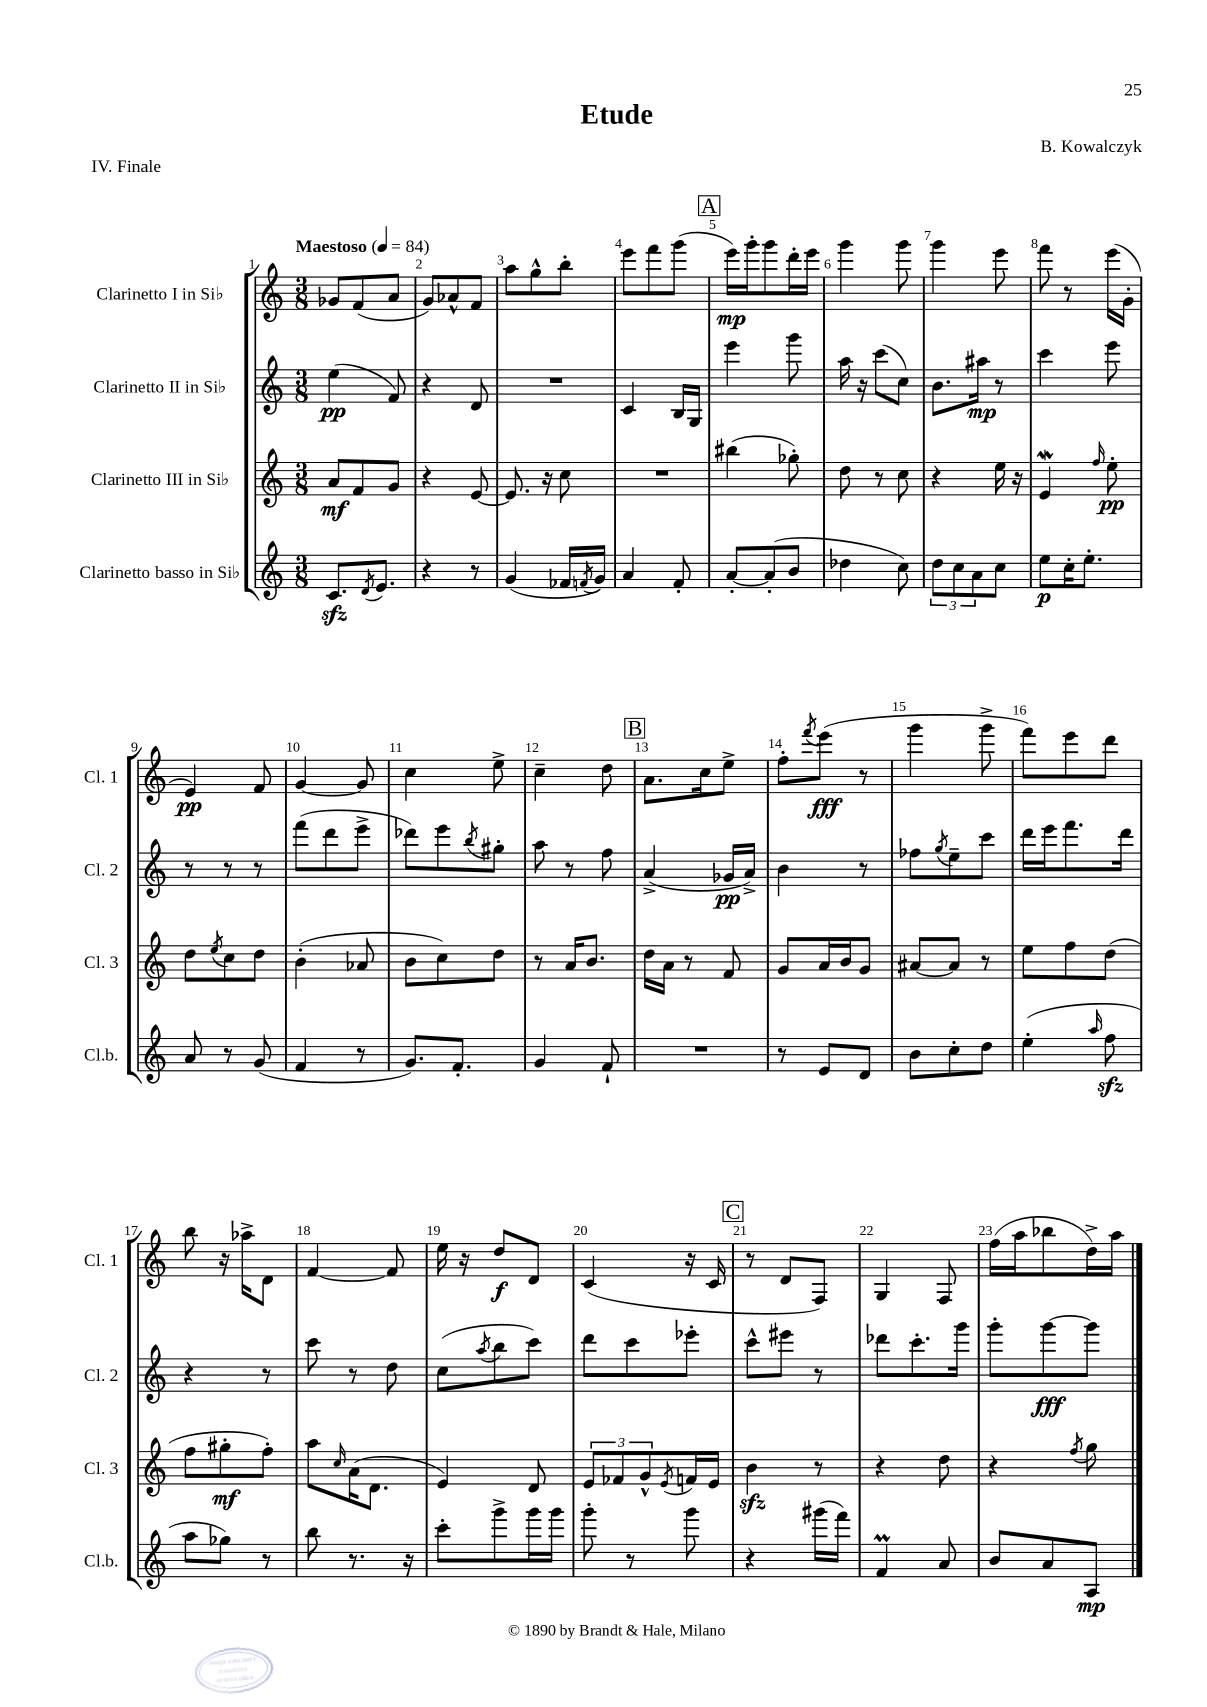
\header { title = "Etude" composer = "B. Kowalczyk" piece = "IV. Finale" }
<<
\new StaffGroup <<
\new Staff = "s0" \with { instrumentName = "Clarinetto I in Sib" shortInstrumentName = "Cl. 1" } {
    \clef treble \key c \major \numericTimeSignature \time 3/8 \tempo "Maestoso" 4 = 84
    ges'8 f'8( a'8 |
    g'8) aes'8-^ f'8 |
    a''8 g''8-^ b''8-. |
    e'''8 f'''8 g'''8( |
    \mark \markup { \box "A" } e'''16\mp) g'''16-. g'''8 d'''16-. e'''16 |
    g'''4 g'''8 |
    g'''4 e'''8 |
    f'''8 r8 e'''16( g'16-. |
    e'4\pp) f'8 |
    g'4~ g'8 |
    c''4 e''8-> |
    c''4-- d''8 |
    \mark \markup { \box "B" } a'8. c''16 e''8-> |
    f''8-. \acciaccatura { f'''8 } e'''8\fff( r8 |
    g'''4 g'''8-> |
    f'''8) e'''8 d'''8 |
    b''8 r16 aes''16-> d'8 |
    f'4~ f'8 |
    e''16 r16 d''8\f d'8 |
    c'4( r16 c'16 |
    \mark \markup { \box "C" } r8 d'8 f8) |
    g4 f8 |
    f''16( a''16 bes''8 d''16->) a''16 \bar "|." |
}
\new Staff = "s1" \with { instrumentName = "Clarinetto II in Sib" shortInstrumentName = "Cl. 2" } {
    \clef treble \key c \major \numericTimeSignature \time 3/8
    e''4\pp( f'8) |
    r4 d'8 |
    R4. |
    c'4 b16 g16 |
    \mark \markup { \box "A" } e'''4 g'''8 |
    a''16 r16 c'''8( c''8) |
    b'8. ais''16\mp r8 |
    c'''4 e'''8 |
    r8 r8 r8 |
    f'''8( d'''8 e'''8-> |
    des'''8) e'''8 \acciaccatura { b''8 } gis''8-. |
    a''8 r8 f''8 |
    \mark \markup { \box "B" } a'4->( ges'16\pp a'16->) |
    b'4 r8 |
    fes''8 \acciaccatura { g''8 } e''8-- c'''8 |
    d'''16 e'''16 f'''8. d'''16 |
    r4 r8 |
    c'''8 r8 d''8 |
    c''8( \acciaccatura { a''8 } b''8 c'''8) |
    d'''8 c'''8 ees'''8-. |
    \mark \markup { \box "C" } c'''8-^ eis'''8 r8 |
    des'''8 c'''8.-. g'''16 |
    g'''8-. g'''8~\fff g'''8 \bar "|." |
}
\new Staff = "s2" \with { instrumentName = "Clarinetto III in Sib" shortInstrumentName = "Cl. 3" } {
    \clef treble \key c \major \numericTimeSignature \time 3/8
    a'8\mf f'8 g'8 |
    r4 e'8~ |
    e'8. r16 c''8 |
    R4. |
    \mark \markup { \box "A" } bis''4( ges''8-.) |
    d''8 r8 c''8 |
    r4 e''16 r16 |
    e'4\mordent \grace { f''16 } e''8-.\pp |
    d''8 \acciaccatura { e''8 } c''8 d''8 |
    b'4-.( aes'8 |
    b'8 c''8) d''8 |
    r8 a'16 b'8. |
    \mark \markup { \box "B" } d''16 a'16 r8 f'8 |
    g'8 a'16 b'16 g'8 |
    ais'8~ ais'8 r8 |
    e''8 f''8 d''8( |
    f''8 gis''8-.\mf f''8-.) |
    a''8 \grace { c''16 } a'16( d'8. |
    e'4) d'8 |
    \tuplet 3/2 { e'8 fes'8 g'8-^ } \acciaccatura { e'8 } f'16 e'16 |
    \mark \markup { \box "C" } b'4\sfz r8 |
    r4 d''8 |
    r4 \acciaccatura { f''8 } g''8 \bar "|." |
}
\new Staff = "s3" \with { instrumentName = "Clarinetto basso in Sib" shortInstrumentName = "Cl.b." } {
    \clef treble \key c \major \numericTimeSignature \time 3/8
    c'8.\sfz \acciaccatura { d'8 } e'8. |
    r4 r8 |
    g'4( fes'16 \acciaccatura { f'8 } g'16) |
    a'4 f'8-. |
    \mark \markup { \box "A" } a'8~-. a'8-.( b'8 |
    des''4 c''8) |
    \tuplet 3/2 { d''8 c''8 a'8 } c''8 |
    e''8\p c''16-. e''8.-. |
    a'8 r8 g'8( |
    f'4 r8 |
    g'8.) f'8.-. |
    g'4 f'8-! |
    \mark \markup { \box "B" } R4. |
    r8 e'8 d'8 |
    b'8 c''8-. d''8 |
    e''4-.( \grace { a''16 } f''8\sfz |
    a''8 ges''8) r8 |
    b''8 r8. r16 |
    c'''8-. g'''8-> g'''16 g'''16 |
    g'''8-. r8 g'''8 |
    \mark \markup { \box "C" } r4 gis'''16( f'''16) |
    f'4\prall a'8 |
    b'8 a'8 a8\mp \bar "|." |
}
>>
>>
\layout { \context { \Score \override BarNumber.break-visibility = ##(#f #t #t) barNumberVisibility = #all-bar-numbers-visible } }
